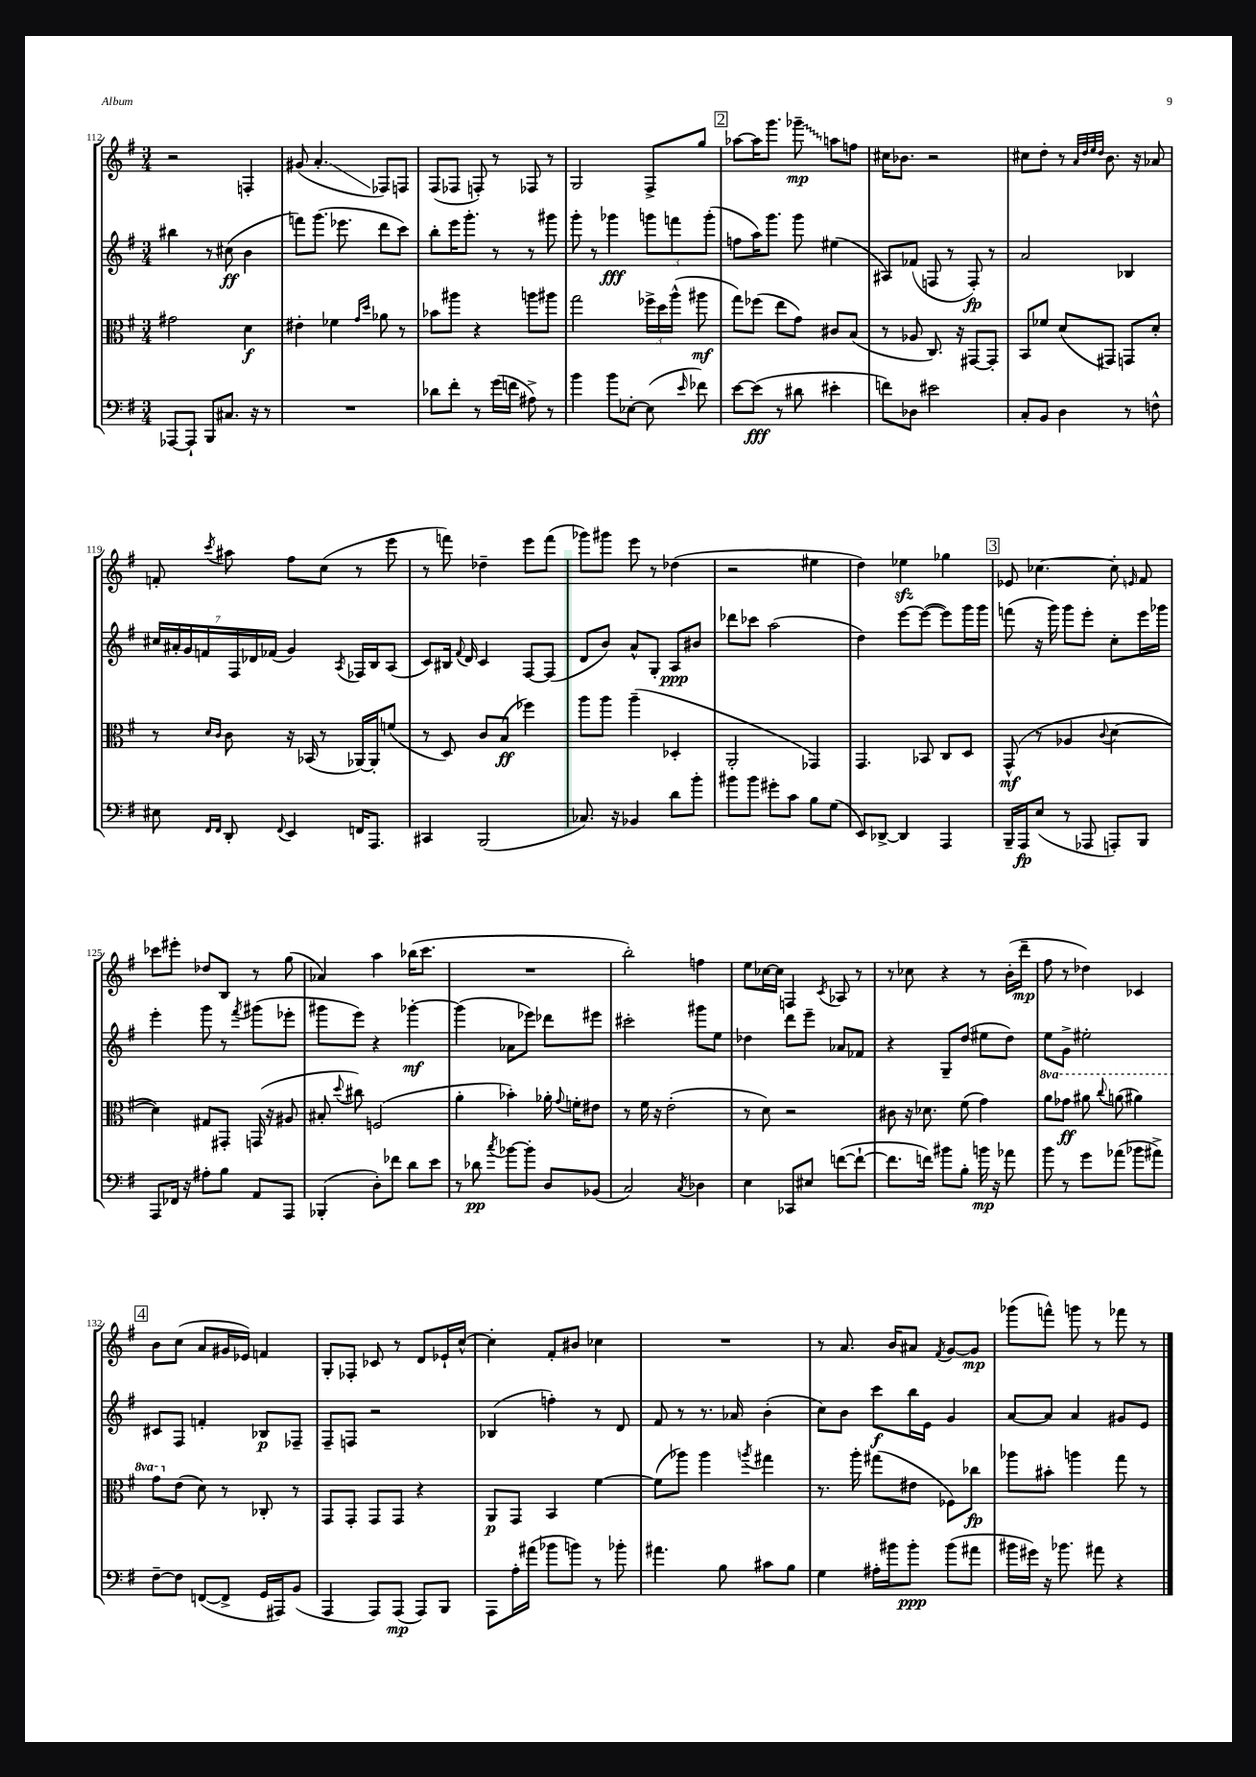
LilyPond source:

<<
\new StaffGroup <<
\new Staff = "s0" {
    \clef treble \key g \major \numericTimeSignature \time 3/4
    \autoBeamOff r2 f4-. |
    gis'8( a'4.-.\glissando fes8[) f8] |
    fis8[( fes8] f8-.) r8 fes8 r8 |
    g2 fis8[-> g''8] |
    \mark \markup { \box "2" } aes''8[~ aes''16 g'''8.] \once \override Glissando.style = #'zigzag ges'''8--\glissando\mp a''8[ f''8] |
    cis''16[ bes'8.] r2 |
    cis''8[ d''8]-. r8 \grace { a'32[ d''32 e''32 d''32] } b'8. r16 aes'8 |
    f'8-. \acciaccatura { c'''8 } ais''8 fis''8[ c''8]( r8 e'''8 |
    r8 f'''8) des''4-- e'''8[ f'''8]( |
    ges'''8[) gis'''8] e'''8 r8 des''4( |
    r2 eis''4 |
    d''4) ees''4\sfz ges''4 |
    \mark \markup { \box "3" } ees'8 ces''4.~ ces''8-. \grace { e'16 } fis'8 |
    ces'''8[ eis'''8]-. des''8[ b8] r8 g''8( |
    aes'4) a''4 bes''16[( c'''8.] |
    R2. |
    b''2-.) f''4 |
    e''8[ ces''16~ ces''16] f4 \acciaccatura { c'8 } aes8 r8 |
    r8 ces''8 r4 r8 b'16[-.( d'''16]--\mp |
    fis''8 r8 des''4) ces'4 |
    \mark \markup { \box "4" } b'8[ c''8]( a'8[ gis'16 ees'16]) f'4 |
    g8[-. fes8]-. ces'8 r8 d'8[ ees'16-! c''16]~-^ |
    c''4-. fis'8[-. bis'8] ces''4 |
    R2. |
    r8 a'8. b'16[ ais'8] \acciaccatura { fis'8 } g'8[~ g'8]\mp |
    ges'''8[( f'''8]-^) g'''8 r8 fes'''8 r8 \bar "|." |
}
\new Staff = "s1" {
    \clef treble \key g \major \numericTimeSignature \time 3/4
    \autoBeamOff bis''4 r8 cis''8\ff( b'4 |
    f'''8[) g'''8.]( ees'''8. d'''8[ c'''8]) |
    b''8[-. e'''16 g'''8.]-. r8 r8 gis'''8 |
    g'''8-. r8 ges'''4\fff \tuplet 3/2 { g'''8[ f'''8 g'''8]-.( } |
    \mark \markup { \box "2" } f''8[ a''16) g'''8.] g'''8 eis''4( |
    ais8[) fes'8]( f8 r8 f8-.\fp) r8 |
    a'2 bes4 |
    \tuplet 7/4 { cis''16[ ais'16-. g'16 f'16 fis16 des'16 fes'16]( } g'4) \acciaccatura { a8 } fes16[ b16 a8]( |
    c'8[) bis16] \appoggiatura { fis'8 } d'16 c'4 fis8[~ fis8]( |
    d'8[ b'8]) a'8[-^ g8]-. a8[\ppp bis'8] |
    des'''8[ ces'''8] a''2( |
    d''4) e'''8[~ e'''8]~( e'''8[) g'''16 g'''16] |
    \mark \markup { \box "3" } f'''8( r16 g'''16) g'''8[ e'''8]-. c''8[-. e'''16 ges'''16] |
    e'''4-. g'''8 r8 \acciaccatura { fis'''8 } gis'''8[( ees'''8]-. |
    gis'''8[ e'''8]) r4 ges'''4~-.\mf |
    ges'''4( aes'8[ ees'''8]) des'''8[ eis'''8] |
    cis'''2-. gis'''8[ e''8] |
    des''4 d'''8[ e'''8]-- aes'8[ fes'8] |
    r4 g8[-- d''8]( eis''8[ d''8]) |
    e''8[ g'8]-> eis''2-. |
    \mark \markup { \box "4" } cis'8[ fis8] f'4-. bes8[\p fes8]-- |
    fis8[-- f8] r2 |
    bes4( f''4-.) r8 d'8 |
    fis'8 r8 r8. aes'16 b'4-.( |
    c''8[) b'8] c'''8[\f b''16 e'16] g'4 |
    a'8[~ a'8] a'4 gis'8[ e'8] \bar "|." |
}
\new Staff = "s2" {
    \clef alto \key g \major \numericTimeSignature \time 3/4 \set Staff.ottavationMarkups = #ottavation-simple-ordinals
    \autoBeamOff gis'2 d'4\f |
    eis'4-. fes'4 \grace { g'16[ d''16] } aes'8 r8 |
    bes'8[ ais''8] r4 a''8[ ais''8] |
    g''2 \tuplet 3/2 { fes''16[-> d''16 a''16]-^( } ais''8\mf |
    \mark \markup { \box "2" } g''8[) fes''8]( e''8[ g'8]) cis'8[ b8]( |
    r8 aes8 c8.) r16 gis,8[~ gis,8]-. |
    b,8[ fes'8] d'8[( gis,8]) g,8[ d'8]-. |
    r8 \grace { d'16[ c'16] } c'8 r16 bes,16( r8 aes,16[~) aes,16-. f'8]( |
    r8 d8) c'8[ b8]\ff( fes''4) |
    a''8[ a''8] a''4--( des4-. |
    a,2-. ges,4) |
    g,4. bes,8 c8[ d8] |
    \mark \markup { \box "3" } g,8-^\mf( r8 aes4 \appoggiatura { c'8 } d'4~ |
    d'4) gis8[ gis,8]-. g,16( r16 ais8 |
    bis8-. \appoggiatura { d''8 } cis''8) f2( |
    a'4-. bes'4-.) aes'16-. \appoggiatura { g'8 } f'16[-. eis'8] |
    r8 fis'16 r16 e'2-.( |
    r8 d'8) r2 |
    cis'8 r16 des'8. fis'8( g'4) |
    \ottava #1 a''8[ ges''8]\ff ais''8 \appoggiatura { c'''8 } a''8( ais''4) |
    \mark \markup { \box "4" } g''8[ \ottava #0 e'8]( d'8) r8 ces8-. r8 |
    g,8[ g,8]-. g,8[ g,8] r4 |
    a,8[\p g,8] b,4 fis'4~ |
    fis'8[( aes''8]) aes''4 \acciaccatura { a''8 } gis''4 |
    r8. a''16-. gis''8[( eis'8] fes8[) ces''8]\fp |
    aes''8[ bis'8]-. a''4 g''8 r8 \bar "|." |
}
\new Staff = "s3" {
    \clef bass \key g \major \numericTimeSignature \time 3/4
    \autoBeamOff aes,,8[~ aes,,8]-! b,,8[ cis8.] r16 r8 |
    R2. |
    des'8[ fis'8]-. r8 g'16[( f'16] ais8->) r8 |
    b'4 b'8[ ees8]~-. ees8( \grace { e'16 } fes'8) |
    \mark \markup { \box "2" } e'8[~ e'8]\fff( r8 dis'8 eis'4-. |
    f'8[) des8] eis'2 |
    c8[-. b,8] d4 r8 f8-^ |
    eis8 \grace { fis,16[ fis,16] } d,8-. \appoggiatura { fis,8 } e,4 f,16[ a,,8.] |
    cis,4 b,,2( |
    ces8.) r16 bes,4 d'8[ b'8]-. |
    bis'8[ bis'8] gis'8[-. c'8] b8[ g8]( |
    e,8[) des,8]~-> des,4 a,,4 |
    \mark \markup { \box "3" } b,,16[-- a,,16\fp e8]( r8 aes,,8 a,,8[-.) b,,8] |
    a,,8[ fes,16] r16 ais8[-. b8] a,8[ a,,8] |
    bes,,4-.( d8[-.) fes'8] d'8[ e'8] |
    r8 des'8\pp \acciaccatura { c''8 } bes'8[~ bes'8]-. d8[ bes,8]( |
    c2) \acciaccatura { c8 } des4 |
    e4 ces,8[ eis8] f'8[~( f'8]~-! |
    f'8.[ f'16]) bis'8[ b8]-. b'16\mp r16 aes'8 |
    b'8 r8 g'8[ aes'8]( bes'8[ ais'8]->) |
    \mark \markup { \box "4" } fis8[~-- fis8] f,8[~( f,8]-> g,16[ ais,,16) b,8]( |
    a,,4 a,,8[) a,,8]\mp( a,,8[) b,,8] |
    a,,8[ a16-. ais'16]( bes'8[ b'8]) r8 bes'8-. |
    ais'4. b8 cis'8[ b8] |
    g4 ais16[-. bis'16 bis'8]-.\ppp bis'8[( ais'8] |
    bis'16[ gis'16]) r16 bes'8. ais'8 r4 \bar "|." |
}
>>
>>
\layout { \context { \Score currentBarNumber = #112 } }
